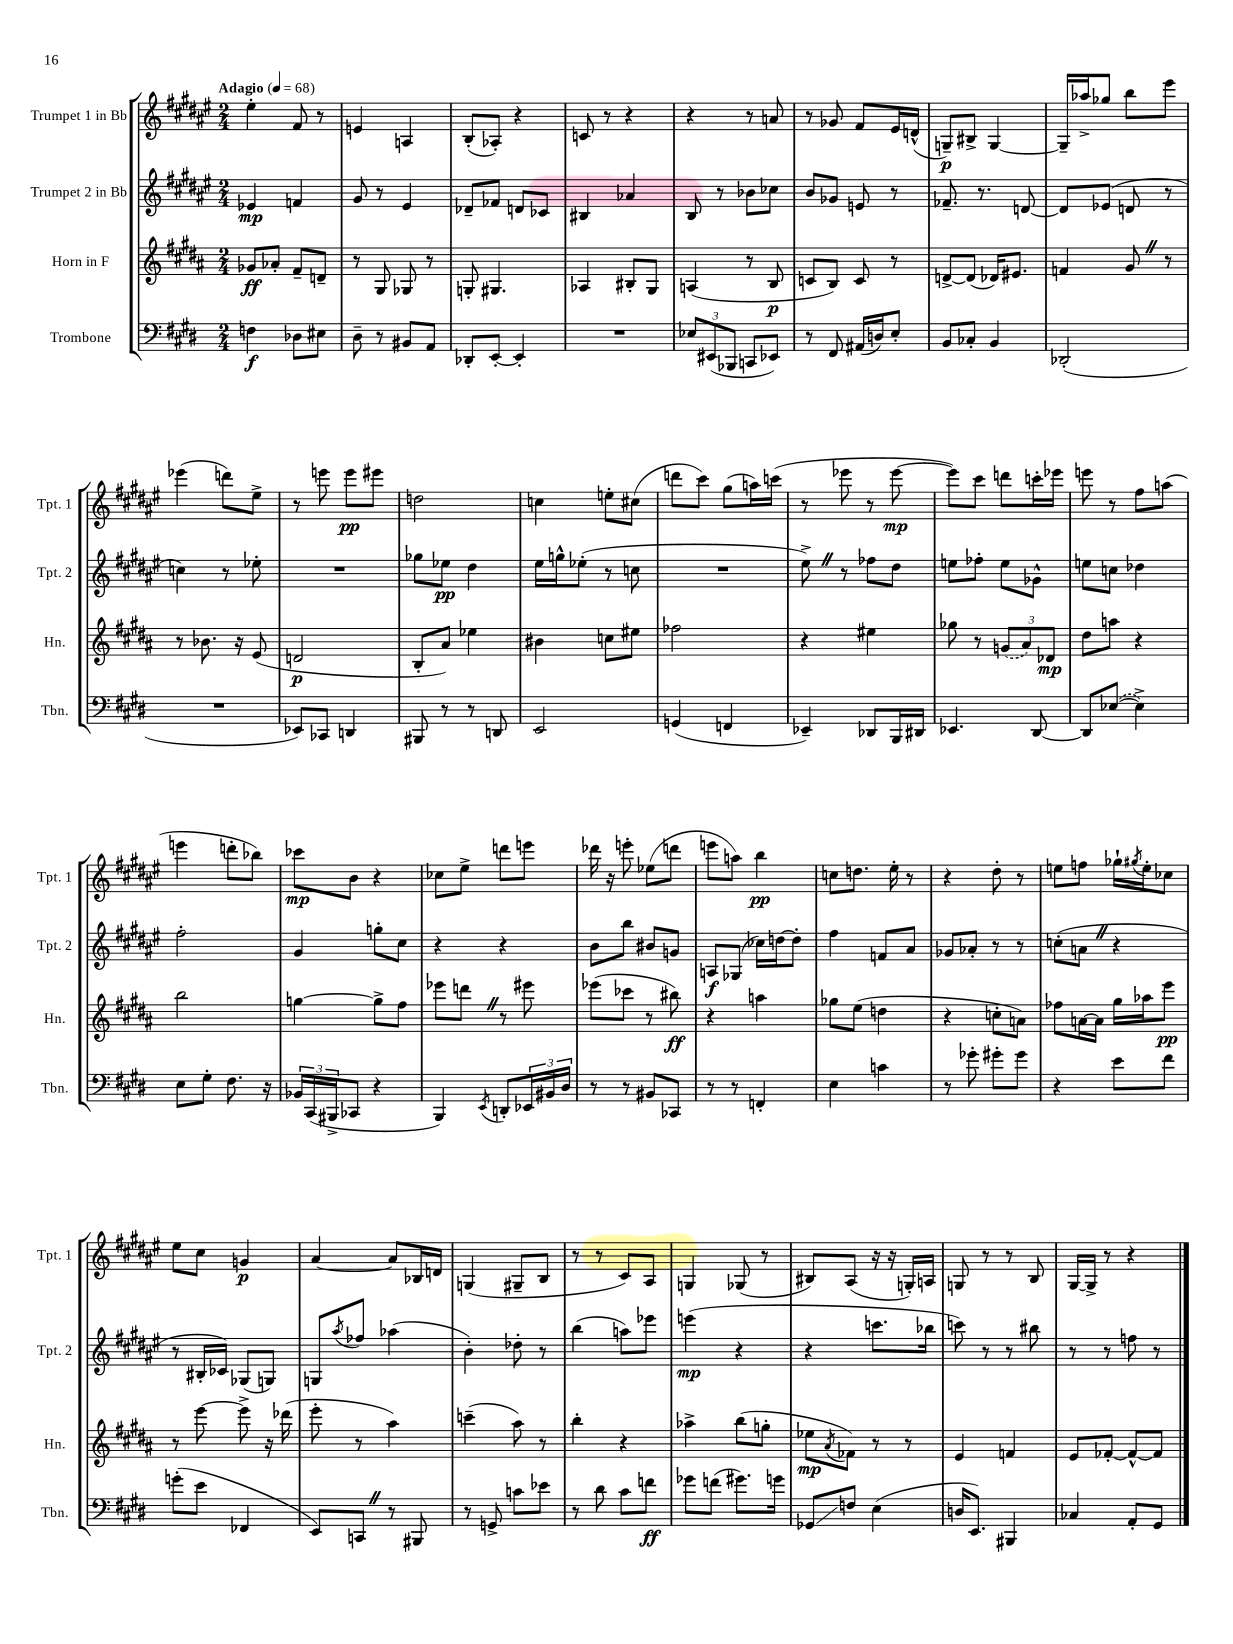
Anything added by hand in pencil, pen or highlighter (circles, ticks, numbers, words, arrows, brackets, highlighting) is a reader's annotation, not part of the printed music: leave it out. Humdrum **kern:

**kern	**kern	**kern	**kern
*staff4	*staff3	*staff2	*staff1
*clefF4	*clefG2	*clefG2	*clefG2
*k[f#c#g#d#]	*k[f#c#g#d#a#]	*k[f#c#g#d#a#e#]	*k[f#c#g#d#a#e#]
*M2/4	*M2/4	*M2/4	*M2/4
*MM68	*MM68	*MM68	*MM68
4F\	8g-/L	4e-/	4ee#'\
.	8a-'/J	.	.
8D-\L	8f#~/L	4f/	8f#/
8E#\J	8d~/J	.	8r
=	=	=	=
8D#~\	8r	8g#/	4e/
8r	8G#/	8r	.
8BB#/L	8G-/	4e#/	4A/
8AA/J	8r	.	.
=	=	=	=
8DD-'/L	8G'/	8d-~/L	(8B'/L
[8EE'/J	4.G#/	8f-/J	8A-'/J)
4EE'/]	.	8d/L	4r
.	.	8c-/J	.
=	=	=	=
2r	4A-/	4B#/	8c/
.	.	.	8r
.	8B#'/L	4a-/	4r
.	8G#/J	.	.
=	=	=	=
12E-/L	(4A/	8B/	4r
(12EE#/	.	.	.
.	.	8r	.
12BBB-/J	.	.	.
8CC/L	8r	8b-\L	8r
8EE-/J)	8B/	8cc-\J	8a/
=	=	=	=
8r	8c/L	8b/L	8r
8FF#/	8B/J)	8g-/J	8g-/
(16AA#/LL	8c/	8e/	8f#/L
16D/J)	.	.	.
8E'/J	8r	8r	16e#/L
.	.	.	(16d^^/JJ
=	=	=	=
8BB/L	[8d^/L	8.f-~/	8G~/L)
8C-'/J	(8d/]J	.	8B#^/J
.	.	8.r	.
4BB/	16d-/LK)	.	[4G/
.	8.e#/J	.	.
.	.	[8d/	.
=	=	=	=
(2DD-'/	4f/	8d/]L	16G~/]LL
.	.	.	16aa-^/J
.	.	(8e-/J	8gg-/J
.	8g#/	8d/	8bb\L
.	8r	8r	8eee#\J
=	=	=	=
2r	8r	4cc\)	(4eee-\
.	8.b-\	.	.
.	.	8r	8ddd\L)
.	16r	.	.
.	(8e/	8ee-'\	8ee#^\J
=	=	=	=
8EE-/L)	2d/	2r	8r
8CC-/J	.	.	8eee\
4DD/	.	.	8eee\L
.	.	.	8eee#\J
=	=	=	=
8BBB#/	8B'/L	8gg-\L	2dd\
8r	8a#/J)	8ee-\J	.
8r	4ee-\	4dd#\	.
8DD/	.	.	.
=	=	=	=
2EE/	4b#\	16ee#\LL	4cc\
.	.	16gg^^\J	.
.	.	(8ee-'\J	.
.	8cc\L	8r	8ee'\L
.	8ee#\J	8cc\	(8cc#\J
=	=	=	=
(4GG/	2ff-\	2r	8ddd\L
.	.	.	8ccc#\J)
4FF/	.	.	(8gg#\L
.	.	.	16aa\L)
.	.	.	(16ccc\JJ
=	=	=	=
4EE-~/)	4r	8ee#^\)	8r
.	.	8r	8eee-\
8DD-/L	4ee#\	8ff-\L	8r
16BBB/L	.	8dd#\J	[8eee-\
16DD#/JJ	.	.	.
=	=	=	=
4.EE-/	8gg-\	8ee\L	8eee-\]L)
.	8r	8ff-'\J	8ccc#\J
.	(12g/L	8ee\L	8ddd\L
.	12a#/)	.	.
[8DD#/	.	8g-^^\J	16ccc'\L
.	12d-/J	.	.
.	.	.	16eee-\JJ
=	=	=	=
8DD#/]L	8dd#\L	8ee\L	8eee\
([8E-/J	8aa\J	8cc\J	8r
4E-^\])	4r	4dd-\	8ff#\L
.	.	.	(8aa\J
=	=	=	=
8E\L	2bb\	2ff#'\	4eee\
8G#'\J	.	.	.
8.F#\	.	.	8ddd'\L
.	.	.	8bb-\J)
16r	.	.	.
=	=	=	=
24BB-/LL	[4gg\	4g#/	8ccc-\L
(24CC#/	.	.	.
24BBB#^/J	.	.	.
8CC-/J	.	.	8b\J
4r	8gg^\]L	8gg'\L	4r
.	8ff#\J	8cc#\J	.
=	=	=	=
4BBB/)	8eee-\L	4r	8cc-\L
.	8ddd\J	.	8ee#^\J
8qEE/	.	.	.
8DD'/L	8r	4r	8ddd\L
24EE-/L	8eee#\	.	8eee\J
24BB#/	.	.	.
24D#/JJ	.	.	.
=	=	=	=
8r	(8eee-\L	8b\L	16ddd-\
.	.	.	16r
8r	8ccc-\J	8bb\J	8eee'\
8BB#/L	8r	8b#/L	(8ee-\L
8CC-/J	8bb#\)	8g/J	8ddd\J
=	=	=	=
8r	4r	8A/L	8eee\L
8r	.	(8G-/J	8aa\J)
4FF'/	4aa\	16cc-\LL)	4bb\
.	.	[16dd\J	.
.	.	8dd'\]J	.
=	=	=	=
4E\	8gg-\L	4ff#\	8cc\L
.	(8ee\J	.	8.dd\J
4c\	4dd\	8f/L	.
.	.	.	16ee#'\
.	.	8a#/J	8r
=	=	=	=
8r	4r	8g-/L	4r
8g-'\	.	8a-'/J	.
8g#'\L	8cc'\L	8r	8dd#'\
8g#\J	8a\J)	8r	8r
=	=	=	=
4r	8ff-\L	(8cc'\L	8ee\L
.	[16a\L	8a\J	8ff\J
.	16a\]JJ	.	.
8e\L	16gg#\LL	4r	16gg-`\LL
.	.	.	8qgg#/
.	16aa-\J	.	16ee'\J
8f#\J	8eee\J	.	8cc-\J
=	=	=	=
(8g'\L	8r	8r	8ee#\L
8e\J	[8eee\	16B#'/LL	8cc#\J
.	.	16c-/JJ)	.
4FF-/	8eee^\]	(8G-/L	4g/
.	16r	8G/J)	.
.	(16ddd-\	.	.
=	=	=	=
8EE/L)	8eee'\	8G/L	[4a#/
.	.	8qaa#/	.
8CC/J	8r	8ff-/J	.
8r	4aa#\)	(4aa-\	8a#/]L
8BBB#/	.	.	16B-/L
.	.	.	16d/JJ
=	=	=	=
8r	(4ccc~\	4b'\)	(4G/
8GG^/	.	.	.
8c\L	8aa#\)	8dd-'\	8G#~/L
8e-\J	8r	8r	8B/J
=	=	=	=
8r	4bb'\	(4bb\	8r
8d#\	.	.	8r
8c#\L	4r	8aa\L)	8c#/L)
8f\J	.	8eee-\J	8A#/J
=	=	=	=
8g-\L	4aa-^\	(4eee\	4G/
(8f\J	.	.	.
8.g#\L)	(8bb\L	4r	(8G-/
.	8gg'\J	.	8r
16g\Jk	.	.	.
=	=	=	=
8GG-/L	8ee-\L	4r	8B#/L)
.	8qa#/	.	.
8F/J	8f-\J)	.	(8A#/J
(4E\	8r	8.ccc\L	16r
.	.	.	16r
.	8r	.	16G'/LL)
.	.	16bb-\Jk	16A/JJ
=	=	=	=
16D/LK	4e/	8ccc\)	8G/
8.EE/J)	.	.	.
.	.	8r	8r
4BBB#/	4f/	8r	8r
.	.	8bb#\	8B/
=	=	=	=
4C-/	8e/L	8r	[16G#/LL
.	.	.	16G#^/]JJ
.	[8f-'/J	8r	8r
8AA'/L	8f-^^/_L	8ff\	4r
8GG#/J	8f-/]J	8r	.
==	==	==	==
*-	*-	*-	*-
